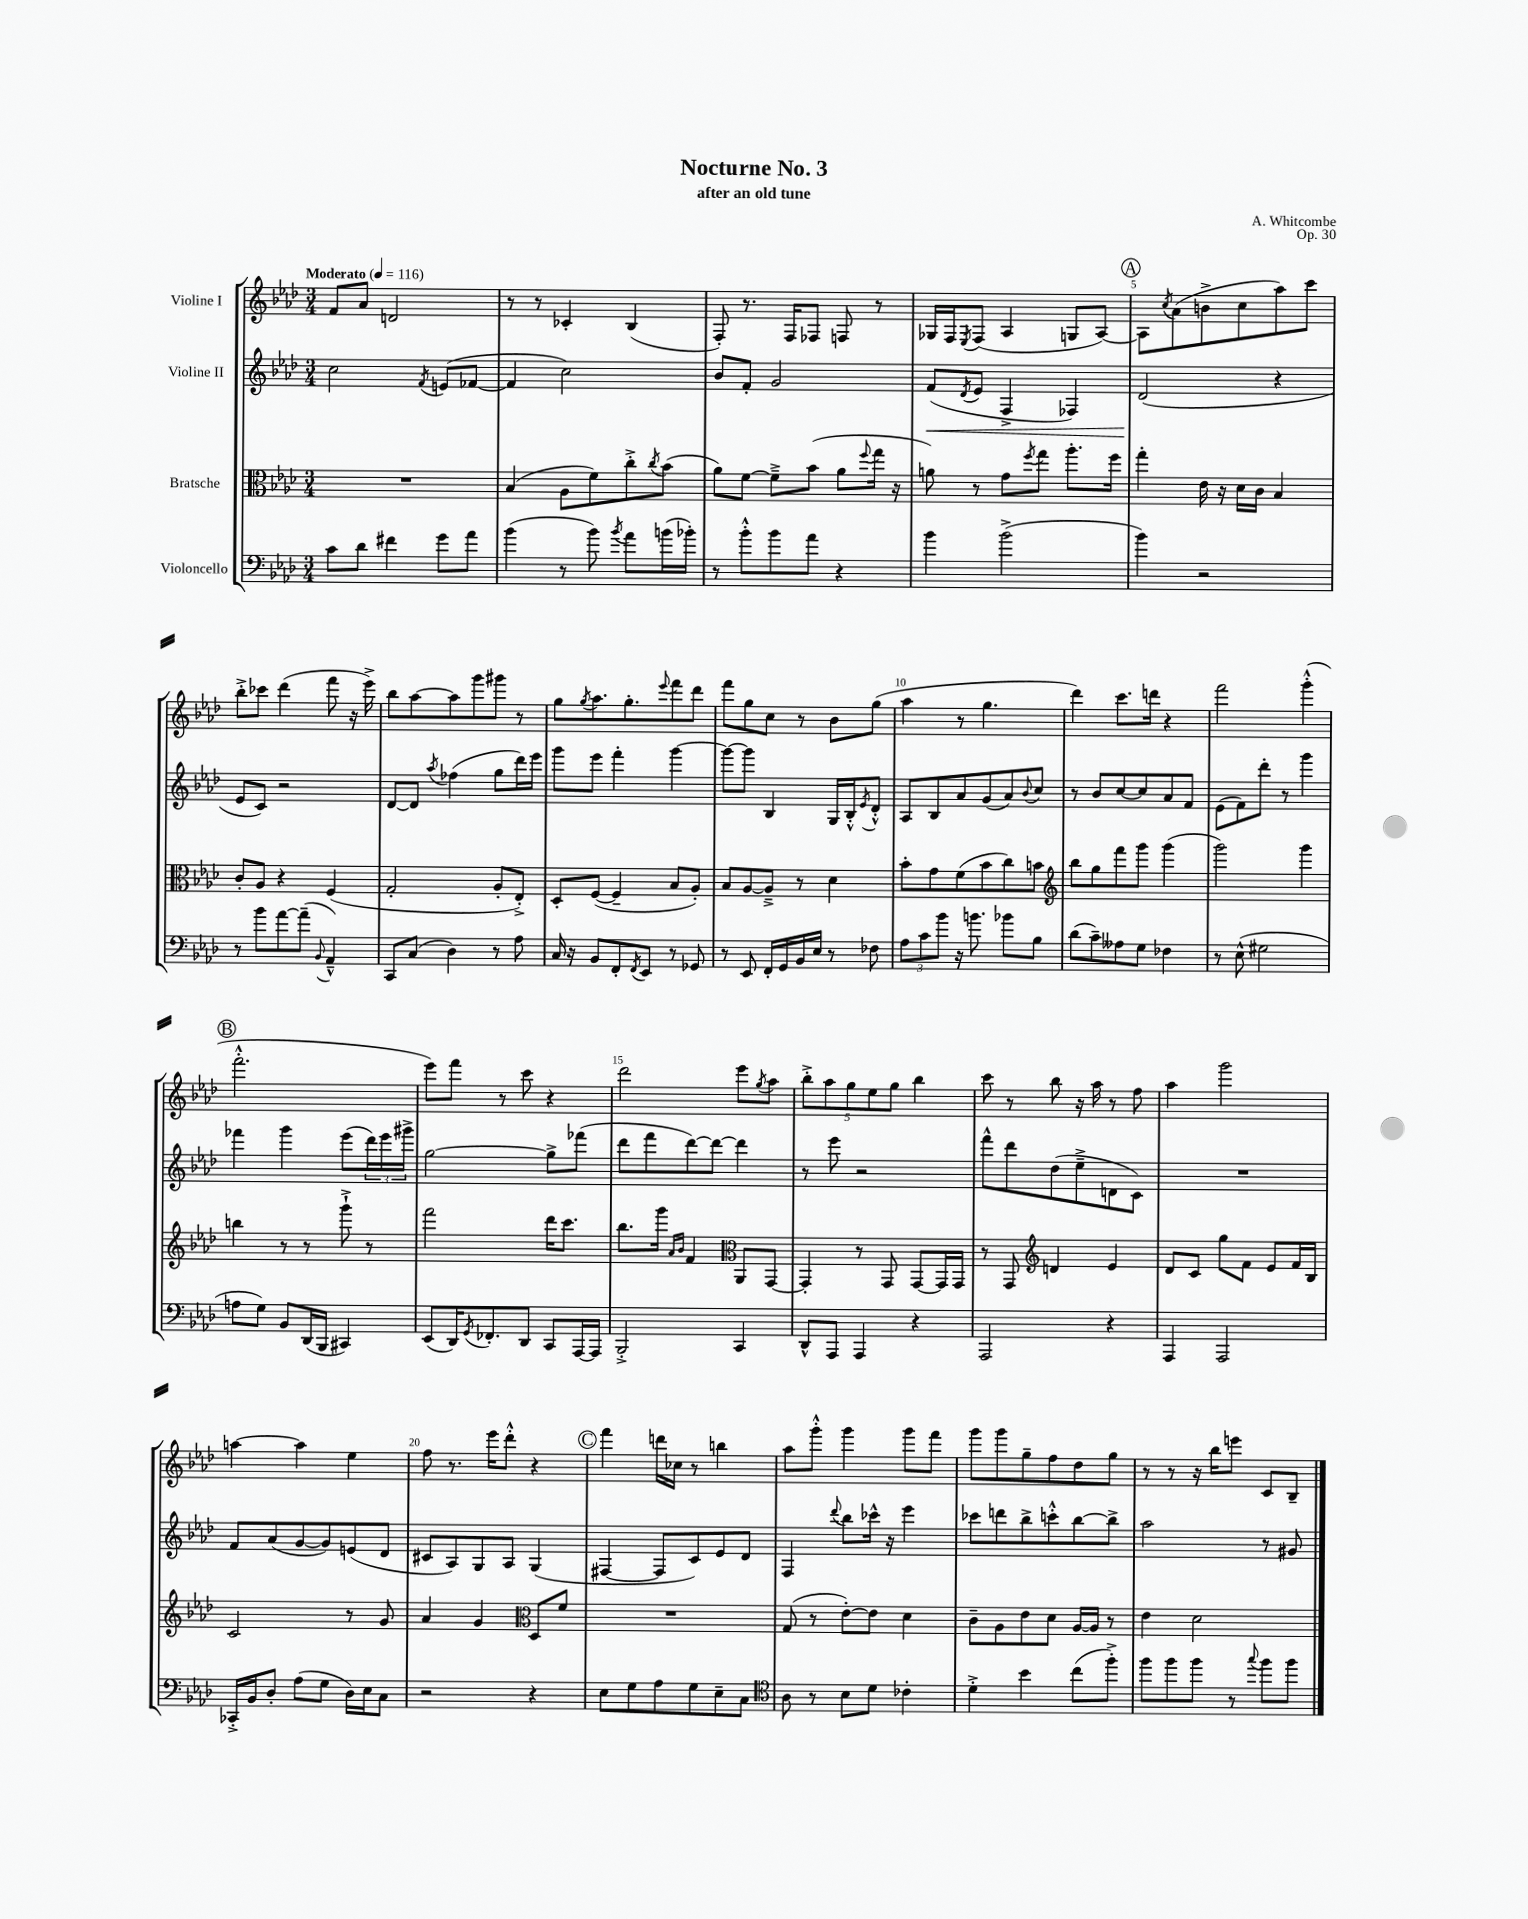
\header { title = "Nocturne No. 3" composer = "A. Whitcombe" subtitle = "after an old tune" opus = "Op. 30" }
<<
\new StaffGroup <<
\new Staff = "s0" \with { instrumentName = "Violine I" } {
    \clef treble \key aes \major \numericTimeSignature \time 3/4 \tempo "Moderato" 4 = 116
    f'8 aes'8 d'2 |
    r8 r8 ces'4-. bes4( |
    f8-.) r8. f16 fes8 f8 r8 |
    ges16 f16 \acciaccatura { ees8 } f8( aes4 g8 aes8~) |
    \mark \markup { \circle "A" } aes8 \acciaccatura { c''8 } aes'8( b'8-> c''8 aes''8) c'''8 |
    bes''8-.-> ces'''8 des'''4( f'''8 r16 ees'''16->) |
    bes''8 aes''8~ aes''8 g'''8 gis'''8 r8 |
    g''8 \acciaccatura { g''8 } aes''8. g''8.-. \appoggiatura { ees'''8 } f'''8 des'''8 |
    f'''8 g''8 c''8 r8 bes'8 g''8( |
    aes''4 r8 g''4. |
    des'''4) c'''8. d'''16 r4 |
    f'''2 g'''4-.-^( |
    \mark \markup { \circle "B" } f'''2.-.-^ |
    ees'''8) f'''8 r8 c'''8 r4 |
    des'''2 ees'''8 \acciaccatura { g''8 } aes''8 |
    \tuplet 5/4 { bes''8-.-> aes''8 g''8 ees''8 g''8 } bes''4 |
    c'''8 r8 bes''8 r16 aes''16 r8 f''8 |
    aes''4 g'''2 |
    a''4~ a''4 ees''4 |
    f''8 r8. ees'''16 des'''8-.-^ r4 |
    \mark \markup { \circle "C" } f'''4 d'''16 ces''16 r8 b''4 |
    aes''8 g'''8-.-^ g'''4 g'''8 f'''8 |
    g'''8 g'''8 g''8-- f''8 des''8 g''8 |
    r8 r8 r16 bes''16 e'''8 c'8 bes8-- \bar "|." |
}
\new Staff = "s1" \with { instrumentName = "Violine II" } {
    \clef treble \key aes \major \numericTimeSignature \time 3/4
    c''2 \acciaccatura { f'8 } e'8( fes'8~ |
    fes'4 c''2) |
    bes'8 f'8-. g'2 |
    f'8\<( \acciaccatura { des'8 } ees'8 f4-> fes4) |
    \mark \markup { \circle "A" } des'2\!( r4 |
    ees'8 c'8) r2 |
    des'8~ des'8 \acciaccatura { aes''8 } fes''4( g''8 des'''16) ees'''16 |
    g'''8 ees'''8 f'''4-. g'''4~ |
    g'''8~ g'''8 bes4 g16 bes16-.-^ \acciaccatura { ees'8 } des'8-.-^ |
    aes8 bes8 aes'8 g'8( aes'8) \appoggiatura { bes'8 } c''8 |
    r8 bes'8 c''8~ c''8 aes'8 f'8 |
    ees'8( f'8) des'''8-. r8 g'''4 |
    \mark \markup { \circle "B" } fes'''4 g'''4 ees'''8( \tuplet 3/2 { des'''16) ees'''16 gis'''16-> } |
    g''2~ g''8-> fes'''8( |
    des'''8 f'''8 des'''8~) des'''8~ des'''4 |
    r8 ees'''8 r2 |
    f'''8-^ des'''8 des''8( ees''8---> d'8 c'8) |
    R2. |
    f'8 aes'8( g'8~ g'8) e'8( des'8 |
    cis'8 aes8) g8 aes8 g4( |
    \mark \markup { \circle "C" } fis4~ fis8 c'8) ees'8 des'8 |
    f4 \appoggiatura { des'''8 } bes''8 ces'''16-^ r16 ees'''4 |
    ces'''8 d'''8 bes''8-> c'''8-.-^ bes''8~ bes''8-> |
    aes''2 r8 gis'8 \bar "|." |
}
\new Staff = "s2" \with { instrumentName = "Bratsche" } {
    \clef alto \key aes \major \numericTimeSignature \time 3/4
    R2. |
    bes4( aes8 f'8) c''8-.-> \acciaccatura { c''8 } bes'8( |
    aes'8) f'8~ f'8---> bes'8( aes'8 \appoggiatura { f''8 } g''16 r16 |
    a'8) r8 g'8 \acciaccatura { f''8 } g''8 aes''8.-. f''16 |
    \mark \markup { \circle "A" } g''4-. ees'16 r16 des'16 c'16 bes4 |
    c'8-. aes8 r4 f4( |
    g2-. aes8-. ees8-.->) |
    des8-. f8~( f4-- bes8 aes8-.) |
    bes8 aes8~ aes8---> r8 des'4 |
    bes'8-. g'8 f'8( bes'8 c''8) b'8 |
    \clef treble bes''8 g''8 f'''8 g'''8 g'''4( |
    g'''2) g'''4 |
    \mark \markup { \circle "B" } b''4 r8 r8 g'''8-!-> r8 |
    f'''2 des'''16 c'''8. |
    bes''8. g'''16 \grace { aes'16 bes'16 } f'4 \clef alto aes,8 g,8~ |
    g,4-. r8 g,8 g,8~ g,16 g,16 |
    r8 g,8 \clef treble d'4 ees'4 |
    des'8 c'8 g''8 f'8 ees'8 f'16 bes16 |
    c'2 r8 g'8 |
    aes'4 g'4 \clef alto des8 f'8 |
    \mark \markup { \circle "C" } R2. |
    g8( r8 ees'8~-.) ees'8 des'4 |
    c'8-- aes8 ees'8 des'8 aes16~ aes16 r8 |
    ees'4 des'2 \bar "|." |
}
\new Staff = "s3" \with { instrumentName = "Violoncello" } {
    \clef bass \key aes \major \numericTimeSignature \time 3/4
    c'8 des'8 fis'4 g'8 aes'8 |
    bes'4( r8 bes'8) \acciaccatura { bes'8 } aes'8 b'16( bes'16-.) |
    r8 bes'8-.-^ bes'8 aes'8 r4 |
    bes'4 bes'2->( |
    \mark \markup { \circle "A" } bes'4) r2 |
    r8 bes'8 aes'8~ aes'8--( \appoggiatura { bes,8 } aes,4---^) |
    c,8 c8( des4) r8 aes8 |
    c16 r16 bes,8 f,8-. \acciaccatura { f,8 } ees,8 r8 ges,8 |
    r8 ees,8 f,16-. g,16 bes,16 ees16 r8 fes8 |
    \tuplet 3/2 { aes8 c'8 bes'8 } r16 b'8. bes'8 bes8 |
    des'8( c'8--) aeses8 g8 fes4 |
    r8 ees8-^( gis2 |
    \mark \markup { \circle "B" } a8 g8) bes,8 des,16( bes,,16 cis,4) |
    ees,8( des,16) \acciaccatura { g,8 } fes,8.-. des,8 c,8 aes,,16~ aes,,16 |
    bes,,2-.-> c,4 |
    des,8-^ aes,,8 aes,,4 r4 |
    aes,,2 r4 |
    aes,,4 aes,,2 |
    ces,16-.-> bes,16 des8-. aes8( g8 des16) ees16 c8 |
    r2 r4 |
    \mark \markup { \circle "C" } ees8 g8 aes8 g8 ees8-- c8 |
    \clef tenor aes8 r8 bes8 des'8 ces'4-. |
    des'4-.-> bes'4 c''8( f''8-.->) |
    f''8 f''8 f''8 r8 \appoggiatura { g''8 } f''8 f''8 \bar "|." |
}
>>
>>
\layout { \context { \Score \override BarNumber.break-visibility = ##(#f #t #t) barNumberVisibility = #(every-nth-bar-number-visible 5) } }
